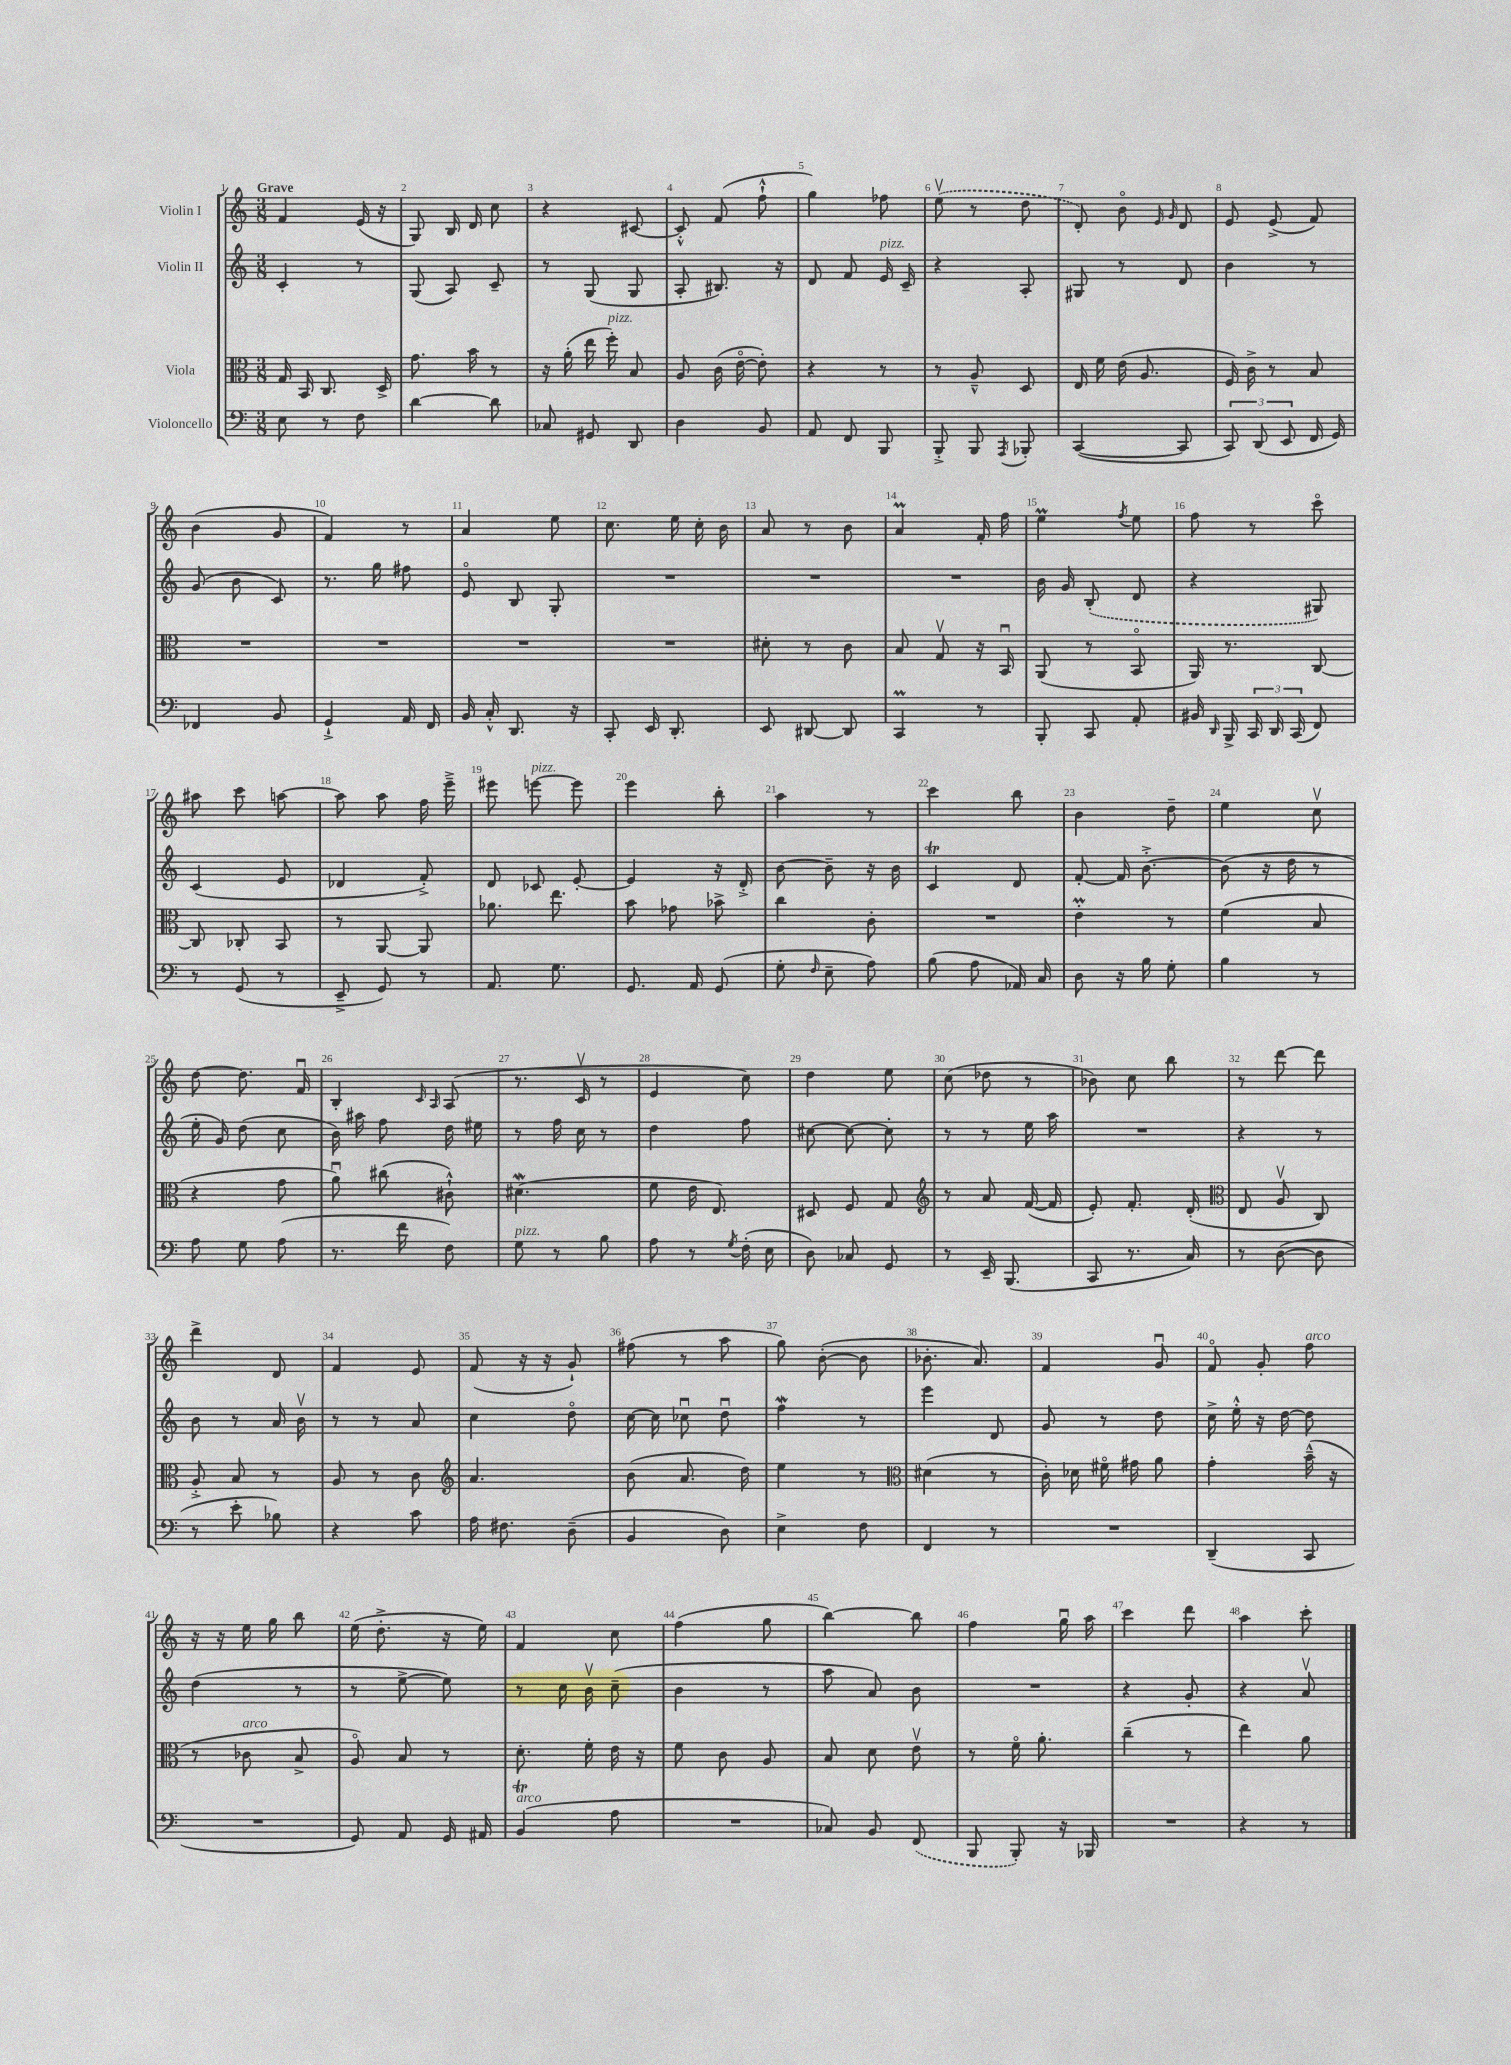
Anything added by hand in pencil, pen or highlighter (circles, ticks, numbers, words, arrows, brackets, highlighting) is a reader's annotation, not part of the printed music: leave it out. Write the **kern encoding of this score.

**kern	**kern	**kern	**kern
*part4	*part3	*part2	*part1
*staff4	*staff3	*staff2	*staff1
*I"Violoncello	*I"Viola	*I"Violin II	*I"Violin I
*clefF4	*clefC3	*clefG2	*clefG2
*k[]	*k[]	*k[]	*k[]
*M3/8	*M3/8	*M3/8	*M3/8
=1	=1	=1	=1
!	!	!	!LO:TX:a:B:t=Grave
8E\	16G/	4c'/	4f/
.	16BB/	.	.
8r	8.C/	.	.
8F\	.	8r	(16e/
.	16D^/	.	16r
=2	=2	=2	=2
[4d\	8.g\	(8G/	8G/)
.	.	8A/)	16B/
.	16b\	.	16d/
8d\]	8r	8c~/	8cc\
=3	=3	=3	=3
8C-X/	16r	8r	4r
.	(16a'\	.	.
8GG#X/	16ee\	(8G/	.
!	!LO:TX:a:i:t=pizz.	!	!
.	16ff'\)	.	.
8DD/	8B/	8G/	[8c#X/
=4	=4	=4	=4
4D\	8A/	8A'/	8c#'^^/]
.	(16c\	8.B#X/)	(8f/
.	[16e\	.	.
8BB/	8e'\])	.	8ff`^^\
.	.	16r	.
=5	=5	=5	=5
8AA/	4r	8d/	4gg\)
8FF/	.	8f/	.
!	!	!LO:TX:a:i:t=pizz.	!
8BBB/	8r	16e/	8ff-X\
.	.	16c~/	.
=6	=6	=6	=6
8BBB'^/	8r	4r	(8eev\
8BBB/	8A~^^/	.	8r
8qAAA/	.	.	.
8BBB-X'/	8D/	8A'/	8dd\
=7	=7	=7	=7
([4CC/	16E/	8G#X/	8d'/)
.	16f\	.	.
.	(16e\	8r	8b\
.	8.A/	.	.
.	.	.	16qqe/
.	.	.	16qqg/
8CC/]	.	8d/	8d/
=8	=8	=8	=8
12CC/)	16F/)	4b\	8e/
.	16c^\	.	.
(12DD/	.	.	.
.	8r	.	(8e^/
12EE/	.	.	.
16FF/	8B/	8r	8f/)
16GG/)	.	.	.
!!LO:LB:g=z
=9	=9	=9	=9
4FF-X/	4.r	(8g/	(4b\
.	.	8b\	.
8BB/	.	8c/)	8g/
=10	=10	=10	=10
4GG`^/	4.r	8.r	4f/)
.	.	16gg\	.
16AA/	.	8ff#X\	8r
16FF/	.	.	.
=11	=11	=11	=11
16BB/	4.r	8e/	4a/
16C'^^/	.	.	.
8.DD/	.	8B/	.
.	.	8G'/	8ee\
16r	.	.	.
=12	=12	=12	=12
8CC'/	4.r	4.r	8.cc\
16EE/	.	.	.
8.DD'/	.	.	16ee\
.	.	.	16cc'\
.	.	.	16b\
=13	=13	=13	=13
8EE/	8d#X'\	4.r	8a/
[8DD#X/	8r	.	8r
8DD#/]	8c\	.	8b\
=14	=14	=14	=14
4CCM/	8B/	4.r	4aM/
.	8Gv/	.	.
8r	16r	.	16f'/
.	16BBu/	.	16ff\
=15	=15	=15	=15
8BBB'/	(8AA/	16b\	4eem\
.	.	16g/	.
8CC/	8r	(8B'/	.
.	.	.	8qff/
8AA'/	8BB/	8d/	8ee\
=16	=16	=16	=16
16BB#X/	16AA/)	4r	8ff\
16qqDD/	.	.	.
16BBB^/	8.r	.	.
24CC/	.	.	8r
24DD/	.	.	.
(24CC/	.	.	.
8FF/)	[8C/	8G#X/)	8ccc\
!!LO:LB:g=z
=17	=17	=17	=17
8r	8C/]	(4c/	8aa#X\
(8GG/	8C-X'/	.	8ccc\
8r	8BB/	8e/	[8aan\
=18	=18	=18	=18
8EE~^/	8r	4d-X/	8aa\]
8GG/)	[8AA/	.	8aa\
8r	8AA/]	8f'^/)	16ff\
.	.	.	16eee~^\
=19	=19	=19	=19
8.AA/	8.a-X\	8d/	8eee#X\
!	!	!	!LO:TX:a:i:t=pizz.
.	.	8c-X/	[8eeen\
8.G\	8.ee\	.	.
.	.	[8e'/	8eee\]
=20	=20	=20	=20
8.GG/	8b\	4e/]	4eee\
.	8g-X\	.	.
16AA/	.	.	.
(8GG/	8b-X^\	16r	8bb'\
.	.	16d'^/	.
=21	=21	=21	=21
8G'\	4cc\	[8b\	4aa\
16qqF/	.	.	.
8E~\	.	8b~\]	.
8A\)	8c'\	16r	8r
.	.	16b\	.
=22	=22	=22	=22
(8B\	4.r	4cT/	4ccc\
8A\	.	.	.
16AA-X/)	.	8d/	8bb\
16C/	.	.	.
=23	=23	=23	=23
8D\	4em'\	[8f'/	4b\
16r	.	16f/]	.
16B\	.	[8.b'^\	.
8G'\	8r	.	8dd~\
=24	=24	=24	=24
4B\	(4f\	(8b\]	4ee\
.	.	16r	.
.	.	16dd\	.
8r	8B/	8r	8ccv\
!!LO:LB:g=z
=25	=25	=25	=25
8A\	4r	16ee'\	[8dd\
.	.	16g/)	.
8G\	.	(8dd\	8.dd\]
(8A\	8g\	8cc\	.
.	.	.	16fu/
=26	=26	=26	=26
8.r	8au\)	16b\)	4B'/
.	.	16aa#X\	.
.	(8cc#X\	8ff\	.
16f\	.	.	.
.	.	.	16qqc/
.	.	.	16qqA/
8F\)	8c#X`^^\)	16dd\	(8A/
.	.	16ee#X\	.
=27	=27	=27	=27
!LO:TX:a:i:t=pizz.	!	!	!
8G\	(4.d#XW\	8r	8.r
8r	.	16ff\	.
.	.	16cc\	16cv/
8B\	.	8r	8r
=28	=28	=28	=28
8A\	8f\	4dd\	4e/
8r	16e\	.	.
.	8.E/)	.	.
8qG/	.	.	.
(16F'\	.	8ff\	8cc\)
16E\	.	.	.
=29	=29	=29	=29
8D\)	8D#X/	[8cc#X\	4dd\
8C-X/	8F/	8cc#\_	.
8GG/	8G/	8cc#'\]	8ee\
=30	=30	=30	=30
*	*clefG2	*	*
8r	8r	8r	(8cc\
16EE~/	8a/	8r	8dd-X\
(8.BBB/	.	.	.
.	([16f/	16ee\	8r
.	16f/]	16aa\	.
=31	=31	=31	=31
8CC/	8e'/)	4.r	8b-X\)
8.r	8.f'/	.	8cc\
.	.	.	8bb\
16C/)	(16d'/	.	.
=32	=32	=32	=32
*	*clefC3	*	*
8r	8E/	4r	8r
([8D\	8Av/	.	[8ddd\
8D\]	8C/)	8r	8ddd\]
!!LO:LB:g=z
=33	=33	=33	=33
8r	8A'^/	8b\	4ddd^\
8e'\	8B/	8r	.
8B-X\)	8r	16a/	8d/
.	.	16bv\	.
=34	=34	=34	=34
4r	8A/	8r	4f/
.	8r	8r	.
8c\	8c\	8a/	8e/
=35	=35	=35	=35
*	*clefG2	*	*
16A\	4.a/	4cc\	(8f/
8.F#X\	.	.	.
.	.	.	16r
.	.	.	16r
(8D~\	.	8dd\	8g`/)
=36	=36	=36	=36
4BB/	(8b\	[16cc\	(8ff#X\
.	.	16cc\]	.
.	8.a/	8cc-Xu\	8r
8D\)	.	8ddu\	8aa\
.	16dd\)	.	.
=37	=37	=37	=37
4E^\	4ee\	4ffw\	8gg\)
.	.	.	([8b'\
8F\	8r	8r	8b\]
=38	=38	=38	=38
*	*clefC3	*	*
4FF/	(4d#X\	4eee\	8.b-X'\
.	.	.	8.a/)
8r	8r	8d/	.
=39	=39	=39	=39
4.r	16c'\)	8g/	4f/
.	16d-X\	.	.
.	16f#X\	8r	.
.	16g#X\	.	.
.	8a\	8dd\	8gu/
=40	=40	=40	=40
(4DD~/	4g'\	16cc^\	8f/
.	.	16ee'^^\	.
.	.	16r	8g'/
.	.	[16dd\	.
!	!	!	!LO:TX:a:i:t=arco
8CC/	(16b~^^\	8dd\]	8ff\
.	16r	.	.
!!LO:LB:g=z
=41	=41	=41	=41
4.r	8r	(4dd\	16r
.	.	.	16r
!	!LO:TX:a:i:t=arco	!	!
.	8c-X\	.	16ee\
.	.	.	16gg\
.	8B^/	8r	8bb\
=42	=42	=42	=42
8GG/)	8A/)	8r	(16ee\
.	.	.	8.dd'^\
8AA/	8B/	[8ee^\	.
16GG/	8r	8ee\])	16r
16AA#X/	.	.	16ee\)
=43	=43	=43	=43
!LO:TX:a:i:t=arco	!	!	!
(4BBt/	8.d'\	8r	4f/
.	.	16cc\	.
.	16f'\	16bv\	.
8A\	16e\	(8cc~\	8cc\
.	16r	.	.
=44	=44	=44	=44
4.r	8f\	4b\	(4ff\
.	8c\	.	.
.	8A/	8r	8gg\
=45	=45	=45	=45
8C-X/)	8B/	8aa\	[4bb\)
8BB/	8d\	8a/)	.
(8FF/	8ev\	8b\	8bb\]
=46	=46	=46	=46
8BBB/	8r	4.r	4ff\
8BBB'/)	16f\	.	.
.	8.a'\	.	.
16r	.	.	16ggu\
16BBB-X/	.	.	16aa\
=47	=47	=47	=47
4.r	(4cc~\	4r	4ccc\
.	8r	8g'/	8ddd\
=48	=48	=48	=48
4r	4ee\)	4r	4aa\
8r	8a\	8av/	8ccc'\
==	==	==	==
*-	*-	*-	*-
